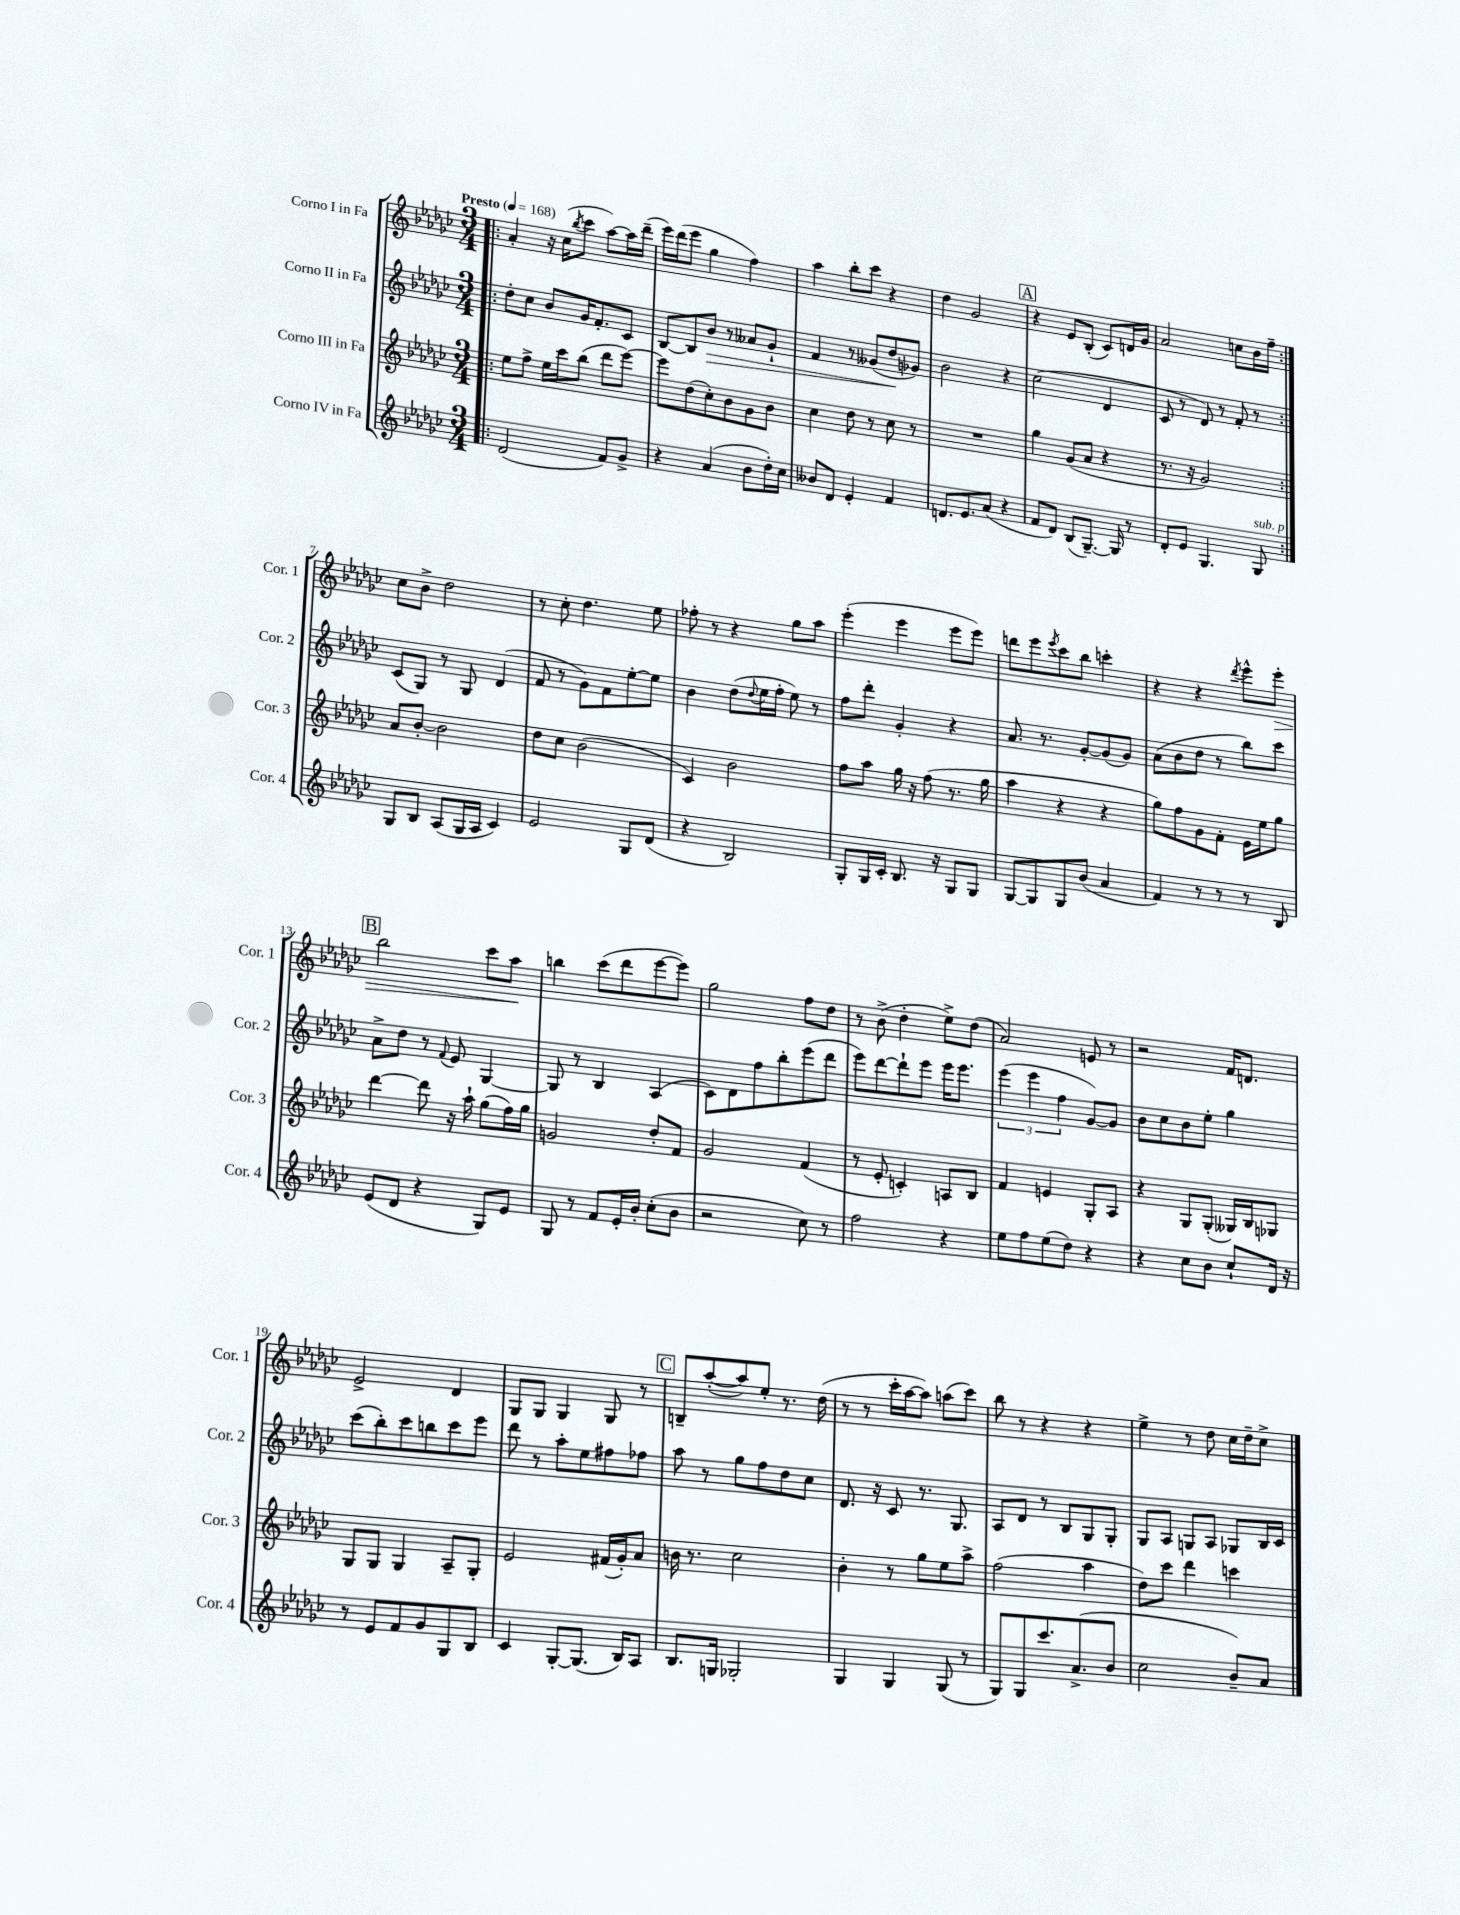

**kern	**kern	**kern	**kern
*staff4	*staff3	*staff2	*staff1
*clefG2	*clefG2	*clefG2	*clefG2
*k[b-e-a-d-g-c-]	*k[b-e-a-d-g-c-]	*k[b-e-a-d-g-c-]	*k[b-e-a-d-g-c-]
*M3/4	*M3/4	*M3/4	*M3/4
*MM168	*MM168	*MM168	*MM168
=!|:	=!|:	=!|:	=!|:
(2d-/	8ee-\L	8dd-'\L	4a-'/
.	8ff^\J	8cc-\J	.
.	16ee-\LL	8b-/L	16r
.	16ccc-\J	.	(16cc-\LK
.	.	.	8qbb-/
.	(8bb-\J	16g-/K	8ccc-\J
.	.	8.f'/	.
8f/L)	8ddd-\L	.	[8aa-\L)
8g-^/J	[8eee-\J)	8c-/J	16aa-\]L
.	.	.	(16ddd-~\JJ
=	=	=	=
4r	8eee-\]L	[8B-/L	16eee-\LL)
.	.	.	(16ddd-\J
.	(8dd-\	8B-/]	8eee-\J
(4a-/	8cc-'\)	8b-/J	4gg-\
.	8b-\	8r	.
8b-\L	8g-\	8a--/L	4ff\)
16dd-'\L)	8b-\J	8g-`/J	.
16cc-\JJ	.	.	.
=	=	=	=
8b--/L	4cc-\	4f/	4aa-\
8d-/J	.	.	.
4e-'/	8dd-\	8r	8bb-'\L
.	8r	(8g--/L	8ccc-\J
4f/	8cc-\	8dd-/	4r
.	8r	8g-/J)	.
=	=	=	=
8.d/L	2.r	2b-\	4dd-\
8.e-/	.	.	.
.	.	.	2g-/
(8a-/J	.	.	.
4r	.	4r	.
=	=	=	=
8f/L	4gg-\	(2cc-\	4r
8d-/J)	.	.	.
(8B-/L	(8g-/L	.	8e-/L
[8.G-~/J)	8a-/J	.	(8B-'/J
.	4r	4d-/	8c-/L)
16G-/]	.	.	.
8r	.	.	16d/L
.	.	.	16g-/JJ
=	=	=	=
8d-'/L	8.r	8c-/	2a-/
8e-/J	.	8r	.
.	16r	.	.
4.G-/	2g-/)	8d-/)	.
.	.	8r	.
.	.	8f'/	8cc\L
8G-/	.	8r	16b-\L
.	.	.	16ff~\JJ
=:|!	=:|!	=:|!	=:|!
8G-/L	8a-/L	(8c-/L	8cc-\L
8B-/J	[8b-'/J	8G-/J)	8b-^\J
(8A-/L	2b-\]	8r	2dd-\
16G-/L	.	8G-/	.
16A-/JJ	.	.	.
4c-/)	.	(4d-/	.
=	=	=	=
2e-/	8dd-\L	8f/	8r
.	8cc-\J	8r	8cc-'\
.	(2b-\	8g-\L)	4.dd-\
.	.	8f\	.
8G-/L	.	[8ee-'\	.
(8d-/J	.	8ee-\]J	8ee-\
=	=	=	=
4r	4c-/)	4b-\	8ff-'\
.	.	.	8r
2B-/)	2b-\	(8dd-\L	4r
.	.	8qqdd-/	.
.	.	16ee-\L	.
.	.	16ff'\JJ	.
.	.	8ee-\)	8gg-\L
.	.	8r	8aa-\J
=	=	=	=
8G-'/L	8ff\L	8ff\L	(4eee-'\
16G-/L	8aa-\J	8ddd-'\J	.
16c-'/JJ	.	.	.
8.B-/	16gg-\	4g-'/	4eee-\
.	16r	.	.
.	(8ff\	.	.
16r	.	.	.
8G-/L	8.r	4r	8eee-\L
8G-/J	.	.	8eee-\J)
.	16gg-\	.	.
=	=	=	=
[8G-/L	4aa-\	8.a-/	8ddd\L
8G-/]	.	.	8eee-\
.	.	8.r	.
.	.	.	8qeee-/
8G-/	4r	.	8ccc-\
(8b-/J	.	[8g-'/L	8bb-\J
4a-/	4r	(8g-/]	4ccc'\
.	.	8g-/J)	.
=	=	=	=
4f/)	8gg-\L)	(8a-\L	4r
.	8ff\	8b-\	.
8r	8g-\	8dd-\J	4r
8r	8f'\J	8r	.
.	.	.	8qddd-/
8r	16e-\LL	8bb-\L)	8eee-^^\L
.	16ee-\J	.	.
8B-/	8gg-\J	8ccc-\J	8eee-'\J
=	=	=	=
(8e-/L	[4ddd-\	8a-^\L	2bb-\
8d-/J	.	8dd-\J	.
4r	8ddd-\]	8r	.
.	.	8qqf/	.
.	16r	8e-/	.
.	16aa-`\	.	.
8G-/L)	(8gg-\L	[4G-/	8ccc-\L
8e-/J	16ff\L)	.	8aa-\J
.	16gg-\JJ	.	.
=	=	=	=
8G-/	2g/	8G-/]	4bb\
8r	.	8r	.
8f/L	.	4B-/	(8ccc-\L
16e-'/L	.	.	8ddd-\
16b-'/JJ	.	.	.
(8cc-'\L	8dd-'/L	(4A-/	[8eee-\
8b-\J	8f/J	.	8eee-\]J)
=	=	=	=
2r	2g-/	8c-\L)	2gg-\
.	.	8d-\	.
.	.	8ff\	.
.	.	8bb-'\	.
8cc-\)	(4f/	(8eee-\	8ff\L
8r	.	8ddd-\J	8dd-\J
=	=	=	=
2ff\	8r	8eee-\L)	8r
.	8e-'/	[8ddd-\	(8b-^\
.	4c'/)	8ddd-`\]	4dd-'\
.	.	8eee-\J	.
4r	8A/L	16eee-\LK	8ee-^\L)
.	.	8.eee-\J	.
.	8B-/J	.	(8dd-\J
=	=	=	=
8ee-\L	4f/	(6eee-\	2a-/)
8ff\	.	.	.
.	.	6eee-\	.
(8ee-\	4e/	.	.
.	.	6ff\	.
8dd-\J)	.	.	.
4r	8G-'/L	[8g-/L)	8e/
.	8A-/J	8g-/]J	8r
=	=	=	=
4r	4r	8b-\L	2r
.	.	8cc-\	.
8cc-\L	8G-/L	8b-\	.
8b-\J	(8G-'/J	8ee-'\J	.
8cc-`/L	16G--/LL)	4gg-\	16f/LK
.	16B-/J	.	8.d/J
16d-/Jk	8G-/J	.	.
16r	.	.	.
=	=	=	=
8r	8G-/L	(8ccc-\L	2e-^/
8e-/L	8G-/J	8bb-'\)	.
8f/	4G-/	8ccc-\	.
8g-/	.	8bb\	.
8G-/	8A-~/L	8ccc-\	4d-/
8B-/J	8G-'/J	8eee-\J	.
=	=	=	=
4c-/	2e-/	8ddd-\	8G-/L
.	.	8r	8G-/J
[8G-'/L	.	8aa-'\L	4G-/
(8.G-/]J	.	8ee-\	.
.	(16f#/LL	8ff#\	8G-/
16B-/LK)	16g-'/J)	.	.
8A-/J	8a-/J	8ff-\J	8r
=	=	=	=
8.B-/L	16b\	8aa-\	8B~/L
.	8.r	.	.
.	.	8r	([8aa-'/
16G/Jk	.	.	.
2G-'/	2cc-\	8gg-\L	8aa-/])
.	.	8ff\	8ee-'/J
.	.	8dd-\	8.r
.	.	8cc-\J	.
.	.	.	(16dd-\
=	=	=	=
4G-/	4b-'\	8.d-/	8r
.	.	.	8r
.	.	16r	.
4G-/	8r	8c-/	16ccc-'\LL
.	.	.	[16aa-\J
.	8gg-\L	8.r	8aa-\]J)
(8G-/	8ee-\	.	(8aa\L
.	.	8.G-/	.
8r	8aa-^\J	.	8ccc-\J)
=	=	=	=
8G-/L)	(2ff\	8A-/L	8bb-\
8G-/	.	8d-/J	8r
8.ccc-/	.	8r	4r
.	.	8B-/L	.
(8.a-^/	.	.	.
.	4aa-\	8G-/	4r
8b-/J	.	8G-'/J	.
=	=	=	=
2cc-\	8dd-\L)	8G-/L	4ee-^\
.	8ccc-\J	8A-/J	.
.	4ddd-\	8G/L	8r
.	.	8A-/J	8dd-\
8b-~/L)	4ccc\	8G-/L	16cc-\LL
.	.	.	16dd-~\J
8a-/J	.	16B-/L	8cc-^\J
.	.	16c-/JJ	.
==	==	==	==
*-	*-	*-	*-
